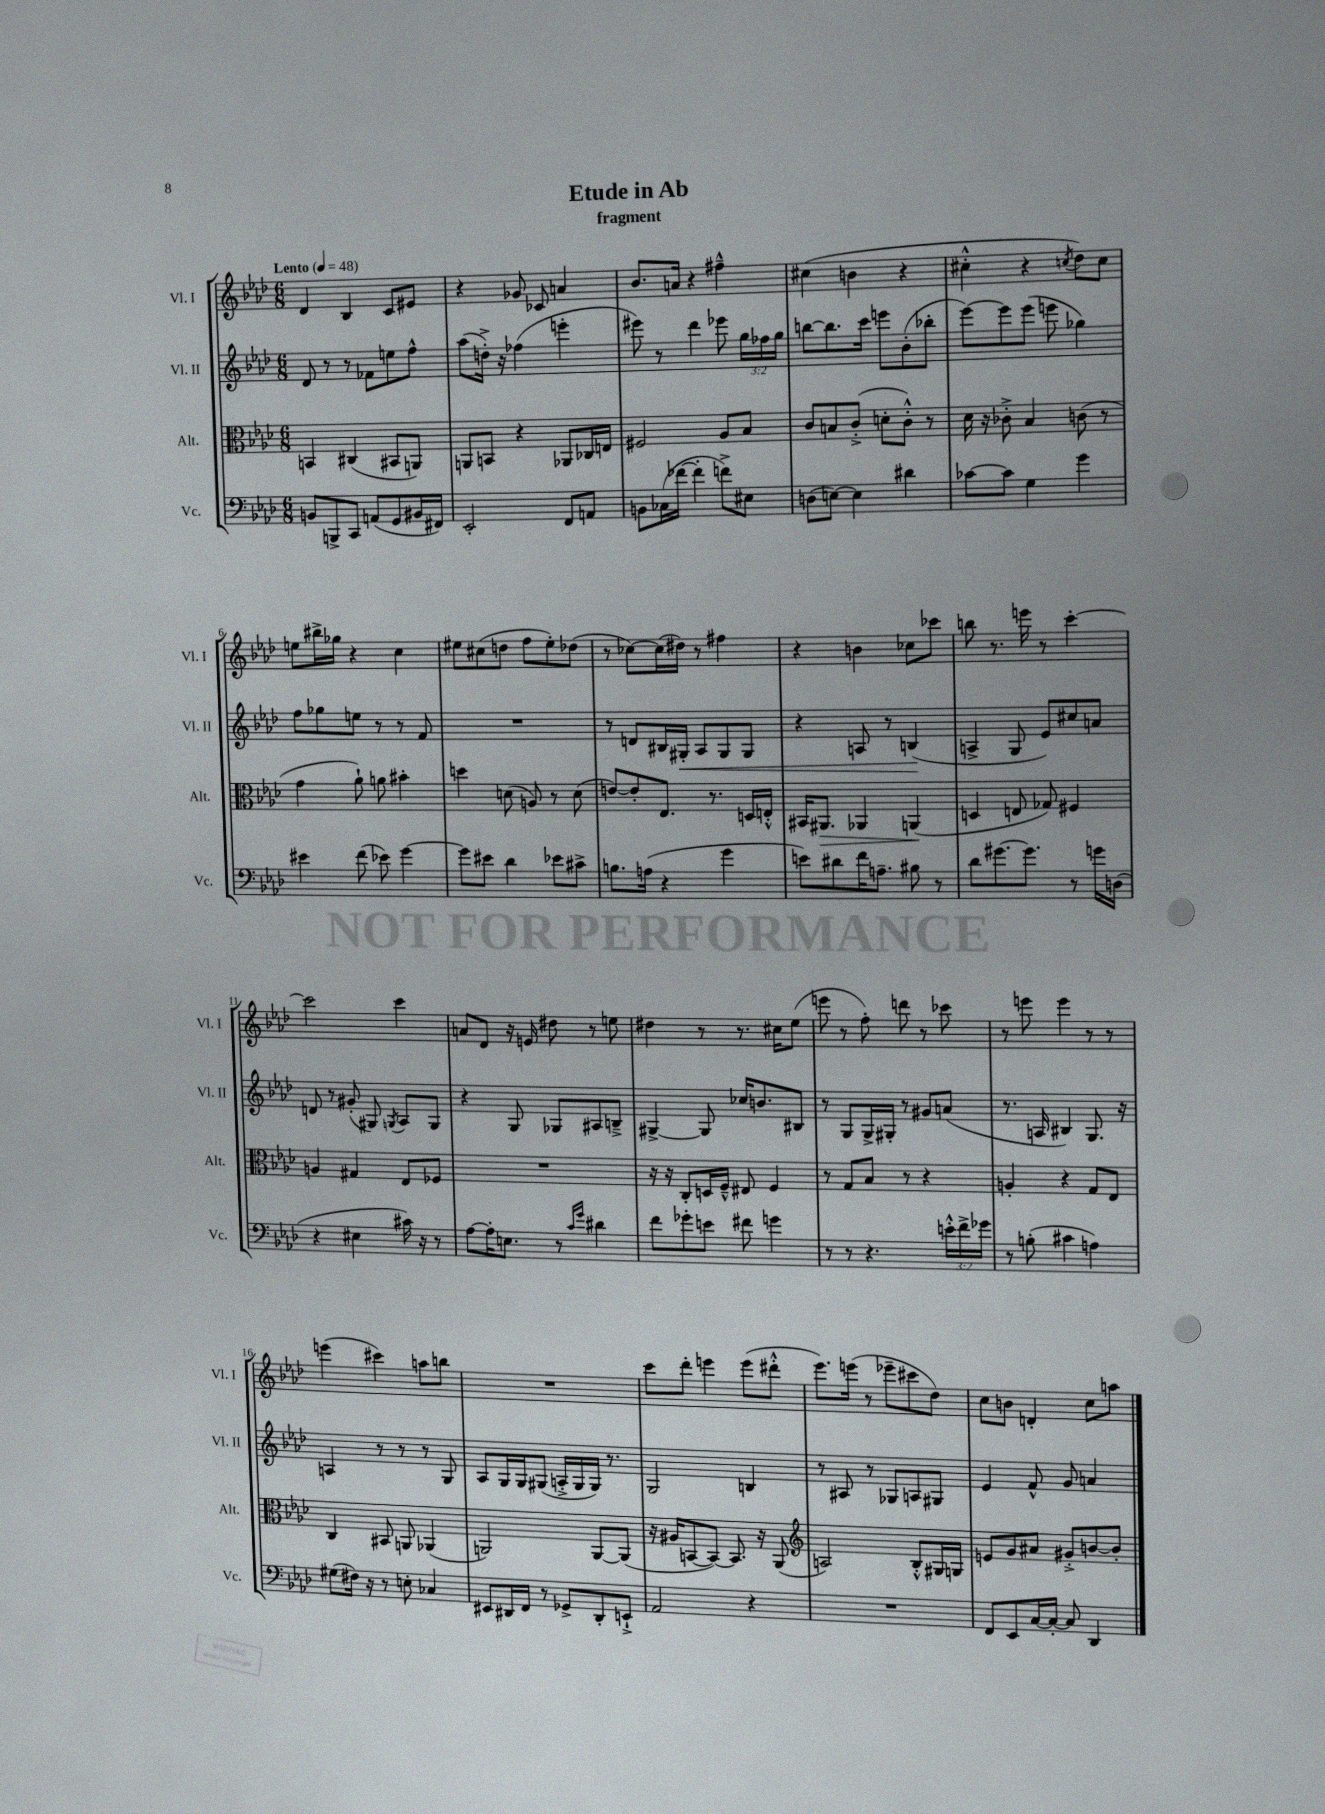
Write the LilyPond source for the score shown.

\header { title = "Etude in Ab" subtitle = "fragment" }
<<
\new StaffGroup <<
\new Staff = "s0" \with { instrumentName = "Vl. I" shortInstrumentName = "Vl. I" } {
    \clef treble \key aes \major \numericTimeSignature \time 6/8 \tempo "Lento" 4 = 48
    \autoBeamOff des'4 bes4 c'8[ eis'8] |
    r4 ges'8 ces'8 a'4 |
    bes'8.[ a'16] r4 fis''4---^ |
    cis''4( b'4 r4 |
    cis''4-.-^ r4 \acciaccatura { c''8 } des''8[) c''8] |
    e''8[ bis''16-> ges''16] r4 c''4 |
    eis''8[ cis''8( d''8] f''8[ eis''8-.) des''8]( |
    r8 ces''8[~) ces''16( dis''16]) r8 fis''4 |
    r4 b'4 ces''8[ ces'''8] |
    b''8 r8. e'''16 r8 c'''4~-. |
    c'''2 c'''4 |
    a'8[ des'8] r16 e'16 dis''8 r8 e''8 |
    dis''4 r8 r8. cis''16[ ees''8]( |
    e'''8 r8 f''8-.) d'''8 r8 ces'''8 |
    r8 e'''8 e'''4 r8 r8 |
    e'''4( cis'''4) a''8[ b''8] |
    R2. |
    c'''8[ des'''8]-. e'''4 e'''8[( dis'''8]-.-^ |
    ees'''8.[) e'''16]( r8 ees'''8[-- cis'''8 des''8]) |
    c''8[ b'8] d'4-. c''8[ a''8] \bar "|." |
}
\new Staff = "s1" \with { instrumentName = "Vl. II" shortInstrumentName = "Vl. II" } {
    \clef treble \key aes \major \numericTimeSignature \time 6/8 \override Staff.TupletNumber.text = #tuplet-number::calc-fraction-text
    \autoBeamOff des'8 r8 r8 fes'8[ e''8 f''8]-^ |
    aes''8[( d''16]-.->) r16 fes''4( e'''4-. |
    eis'''8) r8 des'''4 ees'''8 \tuplet 3/2 { g''16[ fes''16 g''16] } |
    b''8[~ b''8. c'''16] e'''8[ bes'8-.( bes''8]-. |
    ees'''8[~) ees'''8 ees'''8]( e'''8 ges''4) |
    f''8[ ges''8 e''8] r8 r8 f'8 |
    R2. |
    r8 d'8[ bis16 gis16]-.\< aes8[ gis8 gis8] |
    r4 a8 r8 b4\!( |
    a4-> g8 ees'8[) cis''8 a'8] |
    d'8 r8 gis'8-.( gis8) \acciaccatura { g8 } aes8[ g8] |
    r4 g8 ges8[ ais8 b8]---> |
    gis4~-> gis8 ces''16[ b'8. bis8] |
    r8 g8[ g16-> gis16]-. r8 gis'8[ a'8]( |
    r8. a16 bis4) g8. r16 |
    a4 r8 r8 r8 g8 |
    aes8[ g16 g16 gis8]( a16[-.-> gis16 gis16]) r8. |
    g2 b4 |
    r8 ais8 r8 ges8[ a8 gis8] |
    ees'4 f'8-^ g'8 a'4 \bar "|." |
}
\new Staff = "s2" \with { instrumentName = "Alt." shortInstrumentName = "Alt." } {
    \clef alto \key aes \major \numericTimeSignature \time 6/8
    \autoBeamOff b,4 cis4( bis,8[ a,8]) |
    a,8[ b,8] r4 aes,8[ ces16 e16] |
    fis2 aes8[ bes8] |
    c'8[ b8 c'8]-.->( d'8[-. c'8]-.-^) r8 |
    des'16 r16 ces'8-.-> bes4 c'8( r8 |
    g'4 aes'8-!) a'8 bis'4-. |
    d''4 d'8( a8) r8 d'8( |
    e'8[~) e'8-. ees8.] r8. d16[ e16]-.-^ |
    bis,16[ ais,8.]\> aes,4 a,4\!( |
    d4 e8 ges8) fis4 |
    a4 gis4 ees8[ fes8] |
    R2. |
    r16 r16 c8[-. d16 f16]---^ eis8 f4 |
    r8 g8[ bes8] r8 r4 |
    a4-. r4 g8[ ees8] |
    c4 bis,8 a,8 aes,4( |
    a,2) a,8[~ a,8]( |
    r16 ais16[ b,8~ b,8]~) b,8. r16 aes,8( |
    \clef treble a2) bes8[-.-^ gis16 g16] |
    e'8[ g'8 ais'8] gis'8[-.-> b'8~ b'8]-. \bar "|." |
}
\new Staff = "s3" \with { instrumentName = "Vc." shortInstrumentName = "Vc." } {
    \clef bass \key aes \major \numericTimeSignature \time 6/8 \override Staff.TupletNumber.text = #tuplet-number::calc-fraction-text
    \autoBeamOff b,8[ b,,8-> c,8] a,8[( g,8 bis,16 fis,16]) |
    ees,2-. f,8[ a,8] |
    b,8[ ces16( fes'16]~ fes'4-. f'8[->) eis8] |
    d8[( e8]~) e4 dis'4 |
    ces'8[~ ces'8] g4 g'4 |
    eis'4 f'8( ees'8) g'4~ |
    g'8[ eis'8] des'4 ees'8[ cis'8]-> |
    b8.[ a16]( r4 g'4 |
    e'8[) dis'8 f'16 a8.]-- bis8 r8 |
    des'8[ gis'8.~ gis'8.] r8 g'16[ d16]( |
    r4 eis4 cis'16) r16 r8 |
    aes8[~ aes16-. e8.] r8 \grace { c'16[ g'16] } dis'4 |
    f'8[ ges'8-. e'8] fis'8 g'4 |
    r8 r8 r4. \tuplet 3/2 { e'16[-.-^ f'16-> ges'16] } |
    r8 b8-.( cis'4 a4) |
    gis8[( fis16]) r16 r8 e8-. ces4 |
    eis,8[ dis,16 f,16] r8 ges,8[-> dis,8-. e,8]-!-> |
    aes,2 r4 |
    R2. |
    f,8[ ees,8 c16~ c16]~-. c8 des,4 \bar "|." |
}
>>
>>
